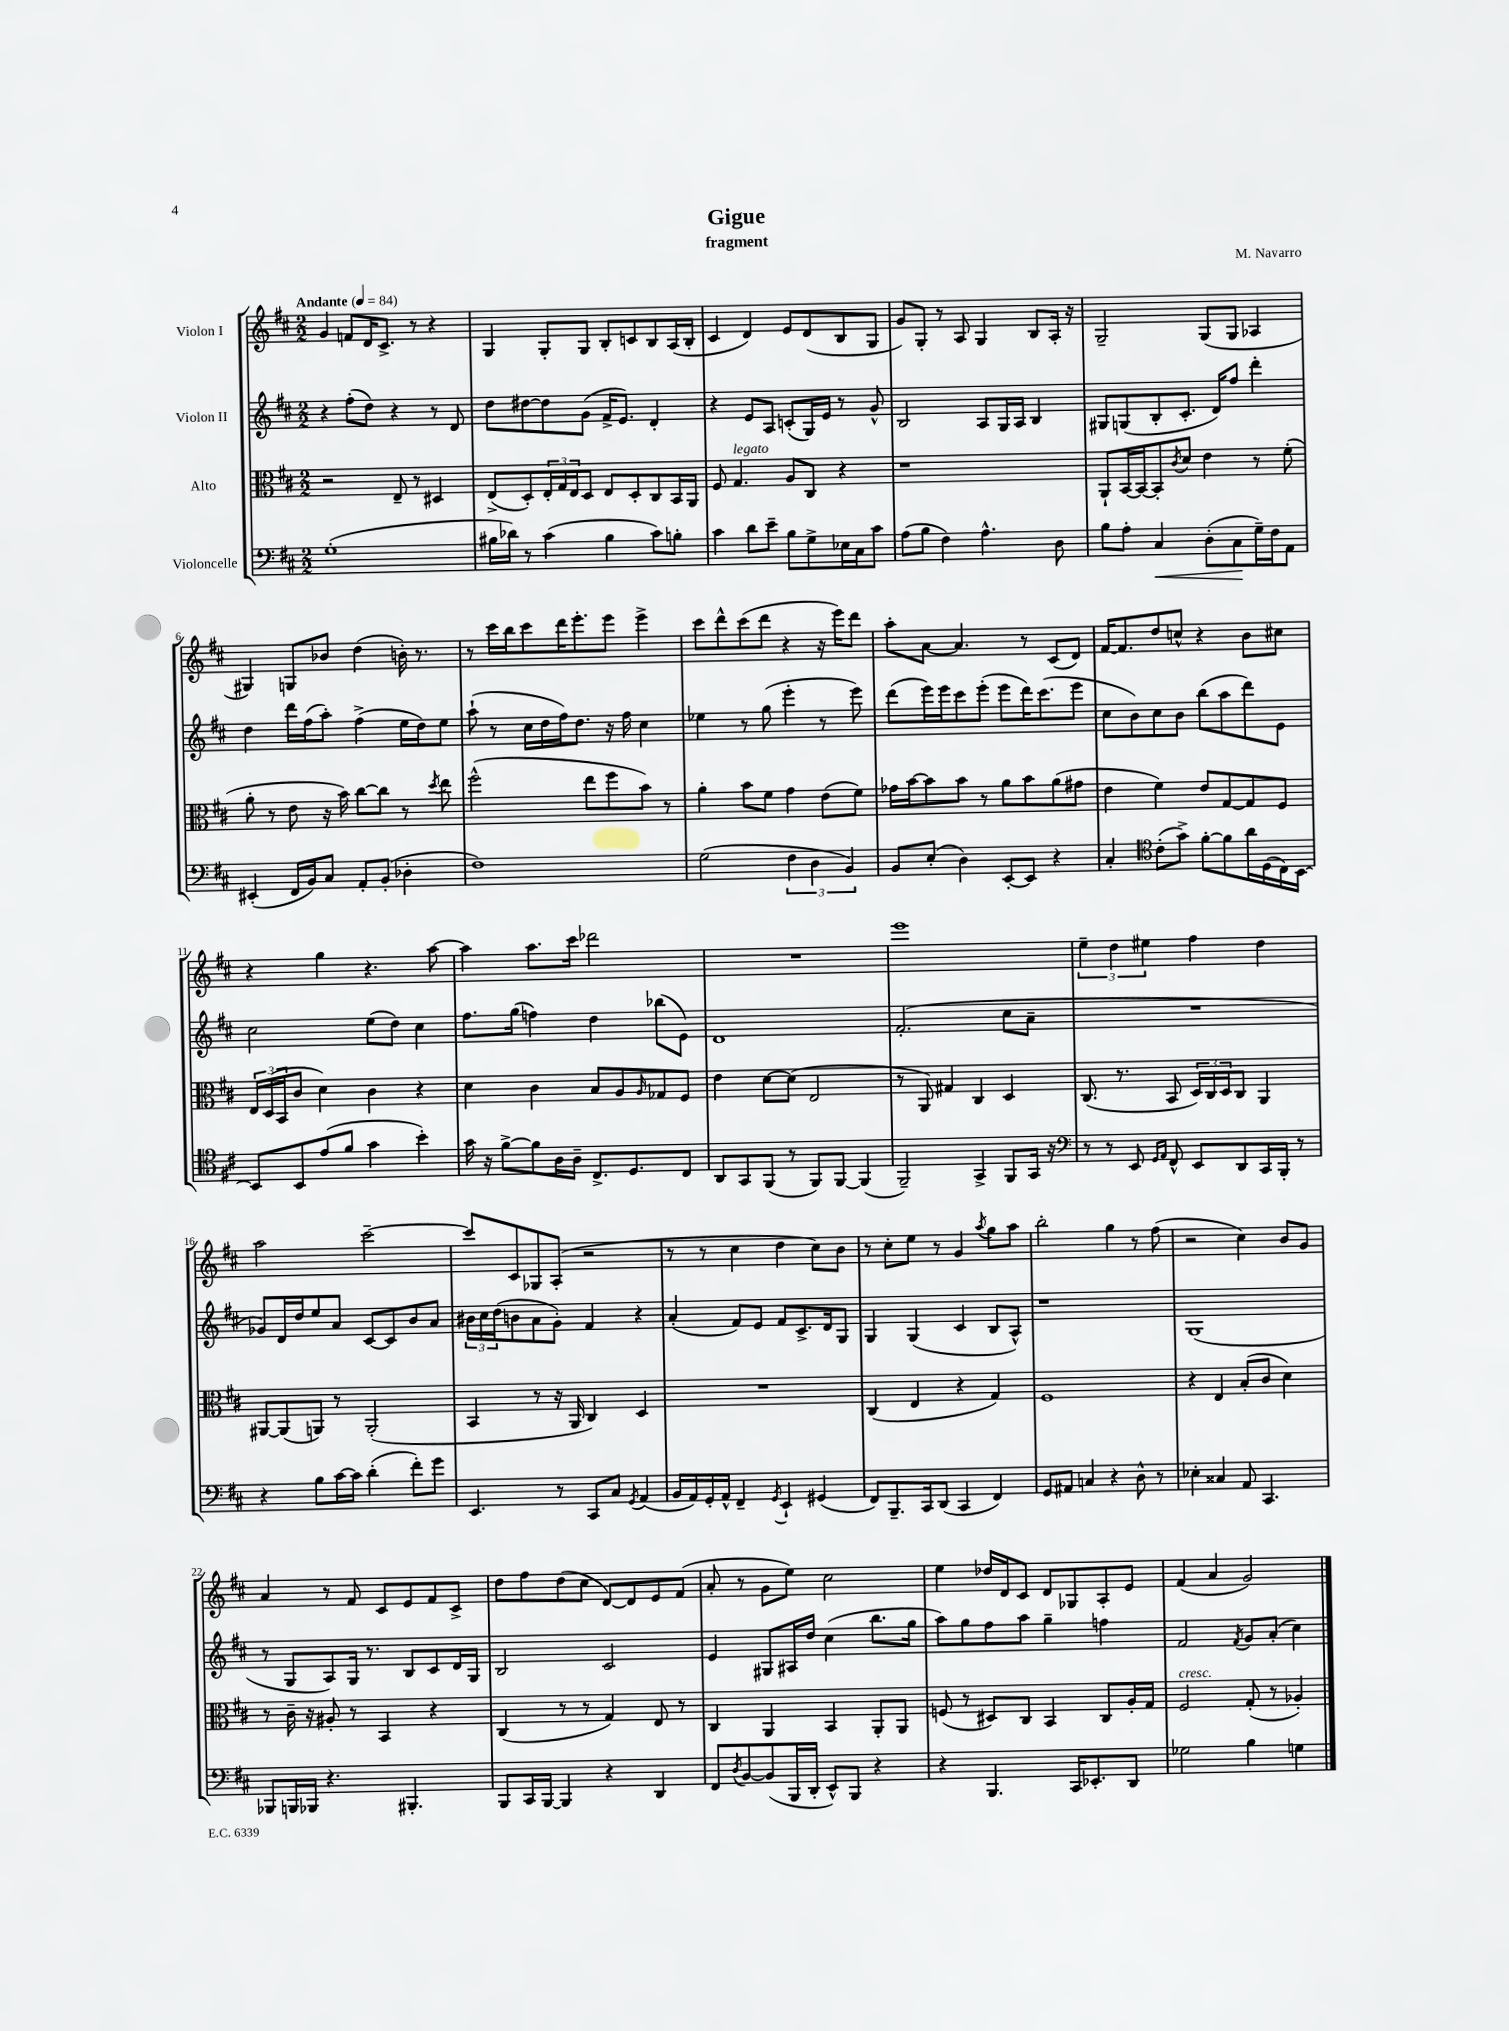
\header { title = "Gigue" composer = "M. Navarro" subtitle = "fragment" }
<<
\new StaffGroup <<
\new Staff = "s0" \with { instrumentName = "Violon I" } {
    \clef treble \key d \major \numericTimeSignature \time 2/2 \tempo "Andante" 4 = 84
    g'4 f'8 d'16 cis'8.-> r8 r4 |
    g4 g8-. g8 b8-. c'8 b8 a16( b16-. |
    cis'4 d'4) e'8 d'8( b8 g8 |
    g'8) g8-. r8 a8 g4 b8 a16-. r16 |
    g2-- g8( g8 aes4 |
    gis4) g8 bes'8 d''4( b'16-.) r8. |
    r8 cis'''16 b''16 cis'''8 d'''16 e'''8.-. e'''8 e'''4-> |
    cis'''8 d'''8-^ cis'''8( d'''8 r4 r16 e'''16) d'''8 |
    a''8-. a'8~ a'4. r8 cis'8( d'8) |
    fis'16~ fis'8. d''8 c''8-^ r4 b'8 cis''8 |
    r4 g''4 r4. a''8~ |
    a''4 a''8. cis'''16 des'''2 |
    R1 |
    e'''1 |
    \tuplet 3/2 { e''4-- d''4 eis''4 } fis''4 d''4 |
    a''2 cis'''2~-- |
    cis'''8 cis'8 ges8 a8-.( r2 |
    r8 r8 cis''4 d''4 cis''8) b'8 |
    r8 cis''8-. e''8 r8 g'4 \acciaccatura { a''8 } g''8 a''8 |
    b''2-. g''4 r8 fis''8( |
    r2 cis''4) b'8 g'8 |
    a'4 r8 fis'8 cis'8 e'8 fis'8 cis'8-> |
    d''8 fis''8 d''8( cis''8 d'8~) d'8 e'8 fis'8( |
    a'8-. r8 g'8 e''8) cis''2 |
    e''4 des''16 d'16 cis'8 d'8 ges8 a8-. e'8 |
    fis'4( a'4 g'2) \bar "|." |
}
\new Staff = "s1" \with { instrumentName = "Violon II" } {
    \clef treble \key d \major \numericTimeSignature \time 2/2
    r4 fis''8-.( d''8) r4 r8 d'8 |
    d''8 dis''8~ dis''8 g'8( fis'16-> e'8.) d'4-. |
    r4 e'8 a8 c'8-.( g16) e'16 r8 g'8-^ |
    b2 a8 g16 a16 b4 |
    gis8 g8( b8-. cis'8.-. d'16) fis''8 d'''4-. |
    d''4 d'''16 fis''16( a''8-.) fis''4->( e''16 d''16) e''8 |
    a''8-!( r8 cis''16 d''16 fis''16) d''8. r16 fis''16 cis''4 |
    ees''4 r8 g''8( e'''4-. r8 e'''8) |
    d'''8( e'''16) e'''16 cis'''8 e'''8-.( e'''8 d'''16) cis'''8.( e'''8 |
    cis''8 b'8) cis''8 b'8 b''8( a''8 d'''8) e'8 |
    cis''2 e''8( d''8) cis''4 |
    fis''8. g''16( f''4) d''4 bes''8( e'8) |
    d'1 |
    fis'2.-.( cis''8 a'8-- |
    R1 |
    ges'8) d'16 d''16 e''8 a'8 cis'8~ cis'8 b'8 a'8 |
    \tuplet 3/2 { bis'16 cis''16 d''16( } b'8 a'8 g'8-.) fis'4 r4 |
    a'4-.( fis'8) e'8 fis'8 cis'8.-> d'16 g8 |
    g4 g4( cis'4 b8 a8-^) |
    r1 |
    g1( |
    r8 g8 a8) g16 r8. b8 cis'8 d'16 g16 |
    b2 cis'2 |
    e'4 gis8 ais16 d''16 cis''4( b''8. g''16 |
    a''8) g''8 fis''8 a''8 g''4-- f''4 |
    fis'2 \acciaccatura { fis'8 } g'8 a'8-.( cis''4) \bar "|." |
}
\new Staff = "s2" \with { instrumentName = "Alto" } {
    \clef alto \key d \major \numericTimeSignature \time 2/2
    r2 e8-- r8 dis4 |
    e8->( d8-.) \tuplet 3/2 { e16-. g16 e16 } d8 e8 d8-. cis8 b,16 a,16 |
    fis8 g4.^\markup { \italic "legato" } a8 cis8 r4 |
    r1 |
    a,8-! b,16~ b,16~ b,8-. \acciaccatura { cis'8 } d'8 e'4 r8 fis'8-.( |
    a'8-. r8 e'8 r16 b'16) cis''8~ cis''8 r8 \acciaccatura { d''8 } e''8 |
    fis''2-^( e''8 fis''8 b'8) r8 |
    a'4-. b'8 fis'8 g'4 e'8( fis'8) |
    ges'16 b'16~ b'8 b'8 r8 a'8 b'8 a'8( gis'8 |
    e'4 fis'4) e'8 g8~ g8 fis8 |
    \tuplet 3/2 { e16 d16( b,16 } cis'8 d'4) cis'4 r4 |
    d'4 cis'4 b8 a8 \grace { a16 } ges8 fis8 |
    e'4 d'8~ d'8( e2 |
    r8 a,8) gis4 cis4 d4 |
    cis8.( r8. b,8 \tuplet 3/2 { d16) cis16 d16 } cis8 a,4 |
    ais,8~ ais,8( a,8) r8 a,2-.( |
    b,4 r8 r16 a,16 cis4) d4 |
    R1 |
    cis4( e4 r4 g4) |
    fis1 |
    r4 e4 b8-.( cis'8 d'4) |
    r8 cis'16-- r16 ais8-. r8 b,4 r4 |
    cis4( r8 r8 g4) e8 r8 |
    cis4 a,4 b,4 a,8-. a,8 |
    f8( r8 dis8) cis8 b,4 cis8 a16-. g16 |
    fis2^\markup { \italic "cresc." } g8-.( r8 aes4-.) \bar "|." |
}
\new Staff = "s3" \with { instrumentName = "Violoncelle" } {
    \clef bass \key d \major \numericTimeSignature \time 2/2
    g1-.( |
    bis16 des'16) r8 cis'4( bis4 cis'8) b8-. |
    cis'4 d'8 e'8-- b8 g8-> ees16 cis16 cis'8 |
    a8( b8 fis4) a4.-^ d8 |
    b8 a8-. cis4\< d8-.( cis8\! g16--) fis16 a,8 |
    eis,4-.( fis,16 b,16) cis8 a,8-. b,8-.( des4-. |
    fis1) |
    g2( \tuplet 3/2 { fis4 d4 b,4) } |
    b,8 e8-.( d4) e,8~-. e,8 r4 |
    cis4-. \clef tenor cis'8-.( g'8->) fis'8~-. fis'8 a'16 d16( cis16) b,16~ |
    b,8 b,8 e'8( fis'8 g'4 b'4-.) |
    g'16 r16 fis'8~-> fis'8 a16 a16-- cis8.-> d8. cis8 |
    a,8 g,8 fis,8( r8 fis,8) fis,8~ fis,4( |
    fis,2--) g,4-> fis,8 g,16 r16 |
    \clef bass r8 r8 e,8 \grace { g,16 a,16 } fis,8-^ e,8 d,8 cis,16 b,,16-. r8 |
    r4 b8 cis'16~ cis'16 d'4-.( fis'8-.) g'8 |
    e,4. r8 cis,8 cis8 \acciaccatura { g,8 } a,4( |
    b,16 a,16) g,16-. a,16-^ fis,4-- \acciaccatura { g,8 } e,4-! gis,4( |
    fis,8) b,,8.-- cis,16 d,8( cis,4 fis,4) |
    g,8 ais,8 c4 r4 d8-^ r8 |
    ees4-. cisis4 a,8 cis,4. |
    bes,,8 b,,16 bes,,16 r4. bis,,4.-. |
    b,,8 cis,16 b,,16~ b,,4 r4 d,4 |
    fis,8 \acciaccatura { d8 } b,8~ b,8( b,,16 d,16-. e,8-^) b,,8 r4 |
    r4 b,,4. cis,16 ees,8.-. d,8 |
    ges2 b4 g4 \bar "|." |
}
>>
>>
